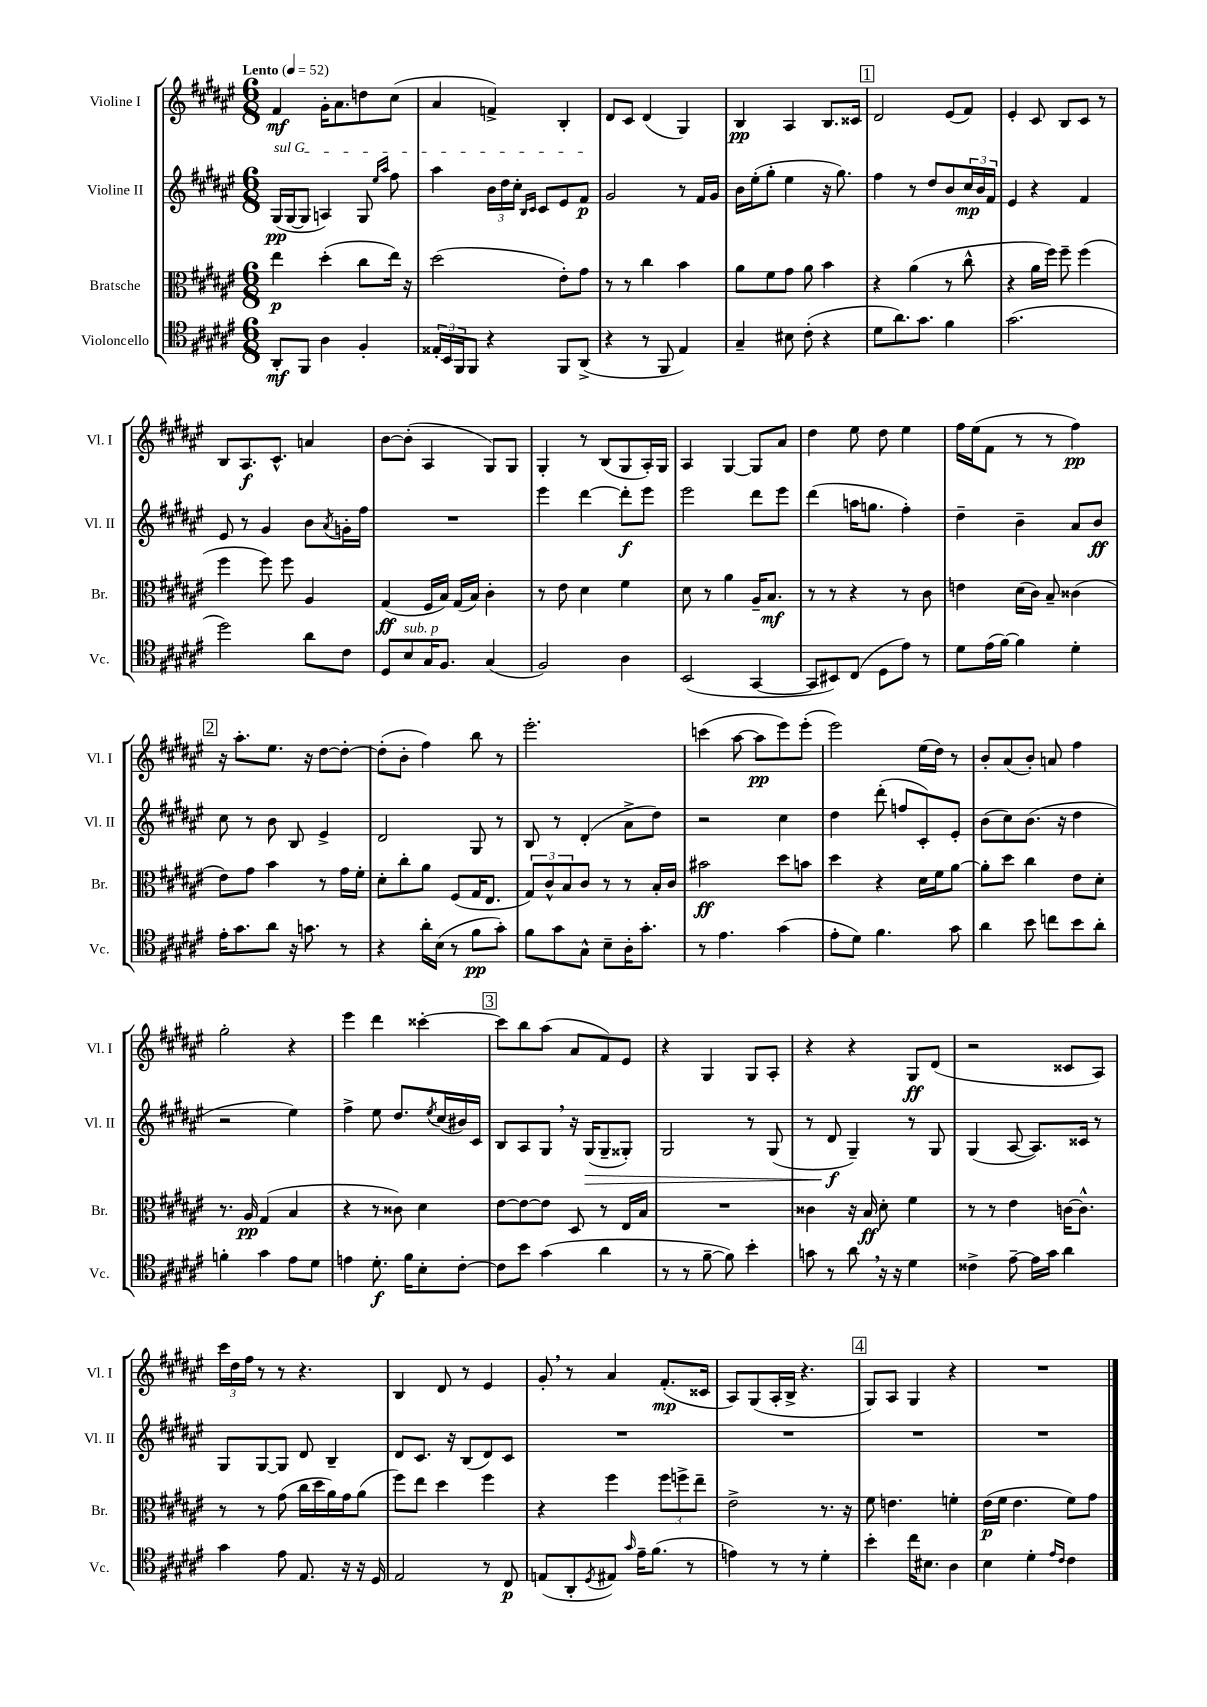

**kern	**kern	**kern	**kern
*staff4	*staff3	*staff2	*staff1
*clefC4	*clefC3	*clefG2	*clefG2
*k[f#c#g#d#a#e#]	*k[f#c#g#d#a#e#]	*k[f#c#g#d#a#e#]	*k[f#c#g#d#a#e#]
*M6/8	*M6/8	*M6/8	*M6/8
*MM52	*MM52	*MM52	*MM52
8AA#'	4ee#	(16G#	4f#
.	.	[16G#	.
8FF#	.	8G#]	.
4A#	(4dd#'	4A)	16g#'
.	.	.	8.a#
4F#'	8cc#	8G#	8dd
.	.	16qqee#	.
.	.	16qqaa#	.
.	16ee#)	8ff#	(8cc#
.	16r	.	.
=	=	=	=
24E##'	(2dd#	4aa#	4a#
24BB	.	.	.
24FF#	.	.	.
8FF#	.	.	.
4r	.	24b	4f^)
.	.	24dd#	.
.	.	24cc#'	.
.	.	16qqB	.
.	.	16qqc#	.
.	.	8c#	.
8FF#	8e#')	8e#	4B'
(8AA#^	8g#	8f#	.
=	=	=	=
4r	8r	2g#	8d#
.	8r	.	8c#
8r	4cc#	.	(4d#
8FF#	.	.	.
4E#)	4b	8r	4G#)
.	.	16f#	.
.	.	16g#	.
=	=	=	=
4G#~	8a#	16b	4B
.	.	(16ee#'	.
.	8f#	8gg#'	.
8B#	8g#	4ee#	4A#
(8c#'	8a#	.	.
4r	4b	16r	8.B
.	.	8.gg#)	.
.	.	.	16c##
=	=	=	=
8d#	4r	4ff#	2d#
8.a#)	.	.	.
.	(4a#	8r	.
8.g#	.	.	.
.	.	8dd#	.
4f#	8r	8b	(8e#
.	8cc#^^	24cc#	8f#)
.	.	24b	.
.	.	24f#	.
=	=	=	=
(2.g#	4r	4e#	4e#'
.	16a#	4r	8c#
.	16ff#)	.	.
.	8ff#~	.	8B
.	(4ff#	4f#	8c#
.	.	.	8r
=	=	=	=
2dd#)	4ff#	8e#	8B
.	.	8r	8.A#
.	8ff#)	4g#	.
.	.	.	8.c#^^
.	8ff#	.	.
8a#	4A#	8b	4a
.	.	8qa#	.
8c#	.	16g'	.
.	.	16ff#	.
=	=	=	=
8D#	(4G#	2.r	[8b
8B	.	.	(8b']
16G#	16F#	.	4A#
8.F#	16B)	.	.
.	(16G#	.	.
.	16B)	.	.
(4G#	4c#'	.	8G#)
.	.	.	8G#
=	=	=	=
2F#)	8r	4eee#	4G#'
.	8e#	.	.
.	4d#	[4ddd#	8r
.	.	.	(8B
4A#	4f#	8ddd#']	8G#
.	.	8eee#	16A#')
.	.	.	16G#
=	=	=	=
(2BB	8d#	2eee#	4A#
.	8r	.	.
.	4a#	.	[4G#
[4GG#	16A#~	8ddd#	8G#]
.	8.B	.	.
.	.	8eee#	8a#
=	=	=	=
8GG#]	8r	(4ddd#	4dd#
8BB#)	8r	.	.
(8C#	4r	16aa	8ee#
.	.	8.gg	.
8D#	.	.	8dd#
8e#)	8r	4ff#')	4ee#
8r	8c#	.	.
=	=	=	=
8d#	4e	4dd#~	16ff#
.	.	.	(16ee#
(16e#	.	.	8f#
[16f#)	.	.	.
4f#]	(16d#	4b~	8r
.	16c#)	.	.
.	8B~	.	8r
4d#'	(4c##	8a#	4ff#)
.	.	8b	.
=	=	=	=
16e#'	8e#)	8cc#	16r
8.g#	.	.	8.aa#'
.	8g#	8r	.
8a#	4b	8b	8.ee#
16r	.	8B	.
8.g	.	.	16r
.	8r	4e#^	[8dd#
8r	16g#	.	8dd#'_
.	16f#'	.	.
=	=	=	=
4r	8d#'	2d#	(8dd#']
.	8cc#'	.	8b'
16a#'	8a#	.	4ff#)
(16B	.	.	.
8r	(8F#	.	.
8f#	16G#	8G#	8bb
.	8.E#	.	.
8g#')	.	8r	8r
=	=	=	=
8f#	12G#)	8B	2.eee#'
.	12c#^^	.	.
8g#	.	8r	.
.	12B	.	.
8G#^^	8c#	(4d#'	.
8B~	8r	.	.
16A#'	8r	8a#^	.
8.g#'	.	.	.
.	16B'	8dd#)	.
.	16c#	.	.
=	=	=	=
8r	2b#	2r	(4ccc
4.e#	.	.	.
.	.	.	[8aa#
.	.	.	8aa#]
(4g#	8dd#	4cc#	8eee#)
.	8b	.	(8eee#'
=	=	=	=
8e#'	4dd#	4dd#	2eee#)
8d#)	.	.	.
4.f#	4r	(8ddd#'	.
.	.	8ff	.
.	16d#	8c#')	(16ee#
.	16f#	.	16dd#)
8g#	[8a#	8e#'	8r
=	=	=	=
4a#	8a#']	(8b	8b'
.	8dd#	8cc#)	(8a#
8b	4cc#	(8.b	8b')
8cc	.	.	8a
.	.	16r	.
8b	8e#	4dd#	4ff#
8a#'	8d#'	.	.
=	=	=	=
4f'	8.r	2r	2gg#'
.	16A#	.	.
4g#	(4G#	.	.
8e#	4B	4ee#)	4r
8d#	.	.	.
=	=	=	=
4e	4r	4ff#^	4eee#
8.d#'	8r	8ee#	4ddd#
.	8c##)	8.dd#	.
16f#	.	.	.
8B'	4d#	.	[4ccc##'
.	.	8qee#	.
.	.	(16cc#	.
[8c#'	.	16b#)	.
.	.	16c#	.
=	=	=	=
8c#]	[8e#	8B	8ccc##]
8b	8e#_	8A#	8bb
(4g#	8e#]	8G#	(8aa#
.	8D#	16r	8a#
.	.	(16G#	.
4a#	8r	8G#~	8f#)
.	16E#	8G##')	8e#
.	16B	.	.
=	=	=	=
8r	2.r	2G#	4r
8r	.	.	.
[8f#~	.	.	4G#
8f#])	.	.	.
4b'	.	8r	8G#
.	.	(8G#	8A#'
=	=	=	=
8g	4c##	8r	4r
8r	.	8d#	.
8a#	16r	4G#~)	4r
.	16B	.	.
16r	8d#'	.	.
16r	.	.	.
4d#	4f#	8r	8G#
.	.	8G#	(8d#
=	=	=	=
4c##^	8r	(4G#	2r
.	8r	.	.
[8e#~	4e#	[8A#	.
16e#]	.	8.A#])	.
16g#	.	.	.
4a#	[16c	.	8c##
.	8.c^^]	16c##	.
.	.	8r	8A#)
=	=	=	=
4g#	8r	8G#	24ccc#
.	.	.	24dd#
.	.	.	24ff#
.	8r	[8G#	8r
8e#	(8g#	8G#]	8r
8.E#	16cc#	8d#	4.r
.	16dd#	.	.
.	16a#)	4B~	.
16r	16g#	.	.
16r	(8a#	.	.
16D#	.	.	.
=	=	=	=
2E#	8ff#)	8d#	4B
.	8ee#	8.c#	.
.	4dd#	.	8d#
.	.	16r	.
.	.	(8B	8r
8r	4ff#	8d#)	4e#
8C#	.	8c#	.
=	=	=	=
(8E	4r	2.r	8g#'
8AA#'	.	.	8r
8qD#	.	.	.
8E#)	4ff#	.	4a#
16qqg#	.	.	.
16e#~	.	.	.
(8.f#	.	.	.
.	12ff#	.	(8.f#'
.	12ff^	.	.
8r	.	.	.
.	12ee#~	.	.
.	.	.	16c##
=	=	=	=
4e)	2e#^	2.r	8A#)
.	.	.	(8G#
8r	.	.	16A#'
.	.	.	16B^
8r	.	.	4.r
4d#'	8.r	.	.
.	16r	.	.
=	=	=	=
4b'	8f#	2.r	8G#)
.	4.e	.	8A#
16cc#	.	.	4G#
8.B#	.	.	.
4A#	4f'	.	4r
=	=	=	=
4B	(16e#	2.r	2.r
.	16f#	.	.
.	4.e#	.	.
4d#'	.	.	.
16qqe#	.	.	.
16qqc#	.	.	.
4c#	8f#)	.	.
.	8g#	.	.
==	==	==	==
*-	*-	*-	*-
